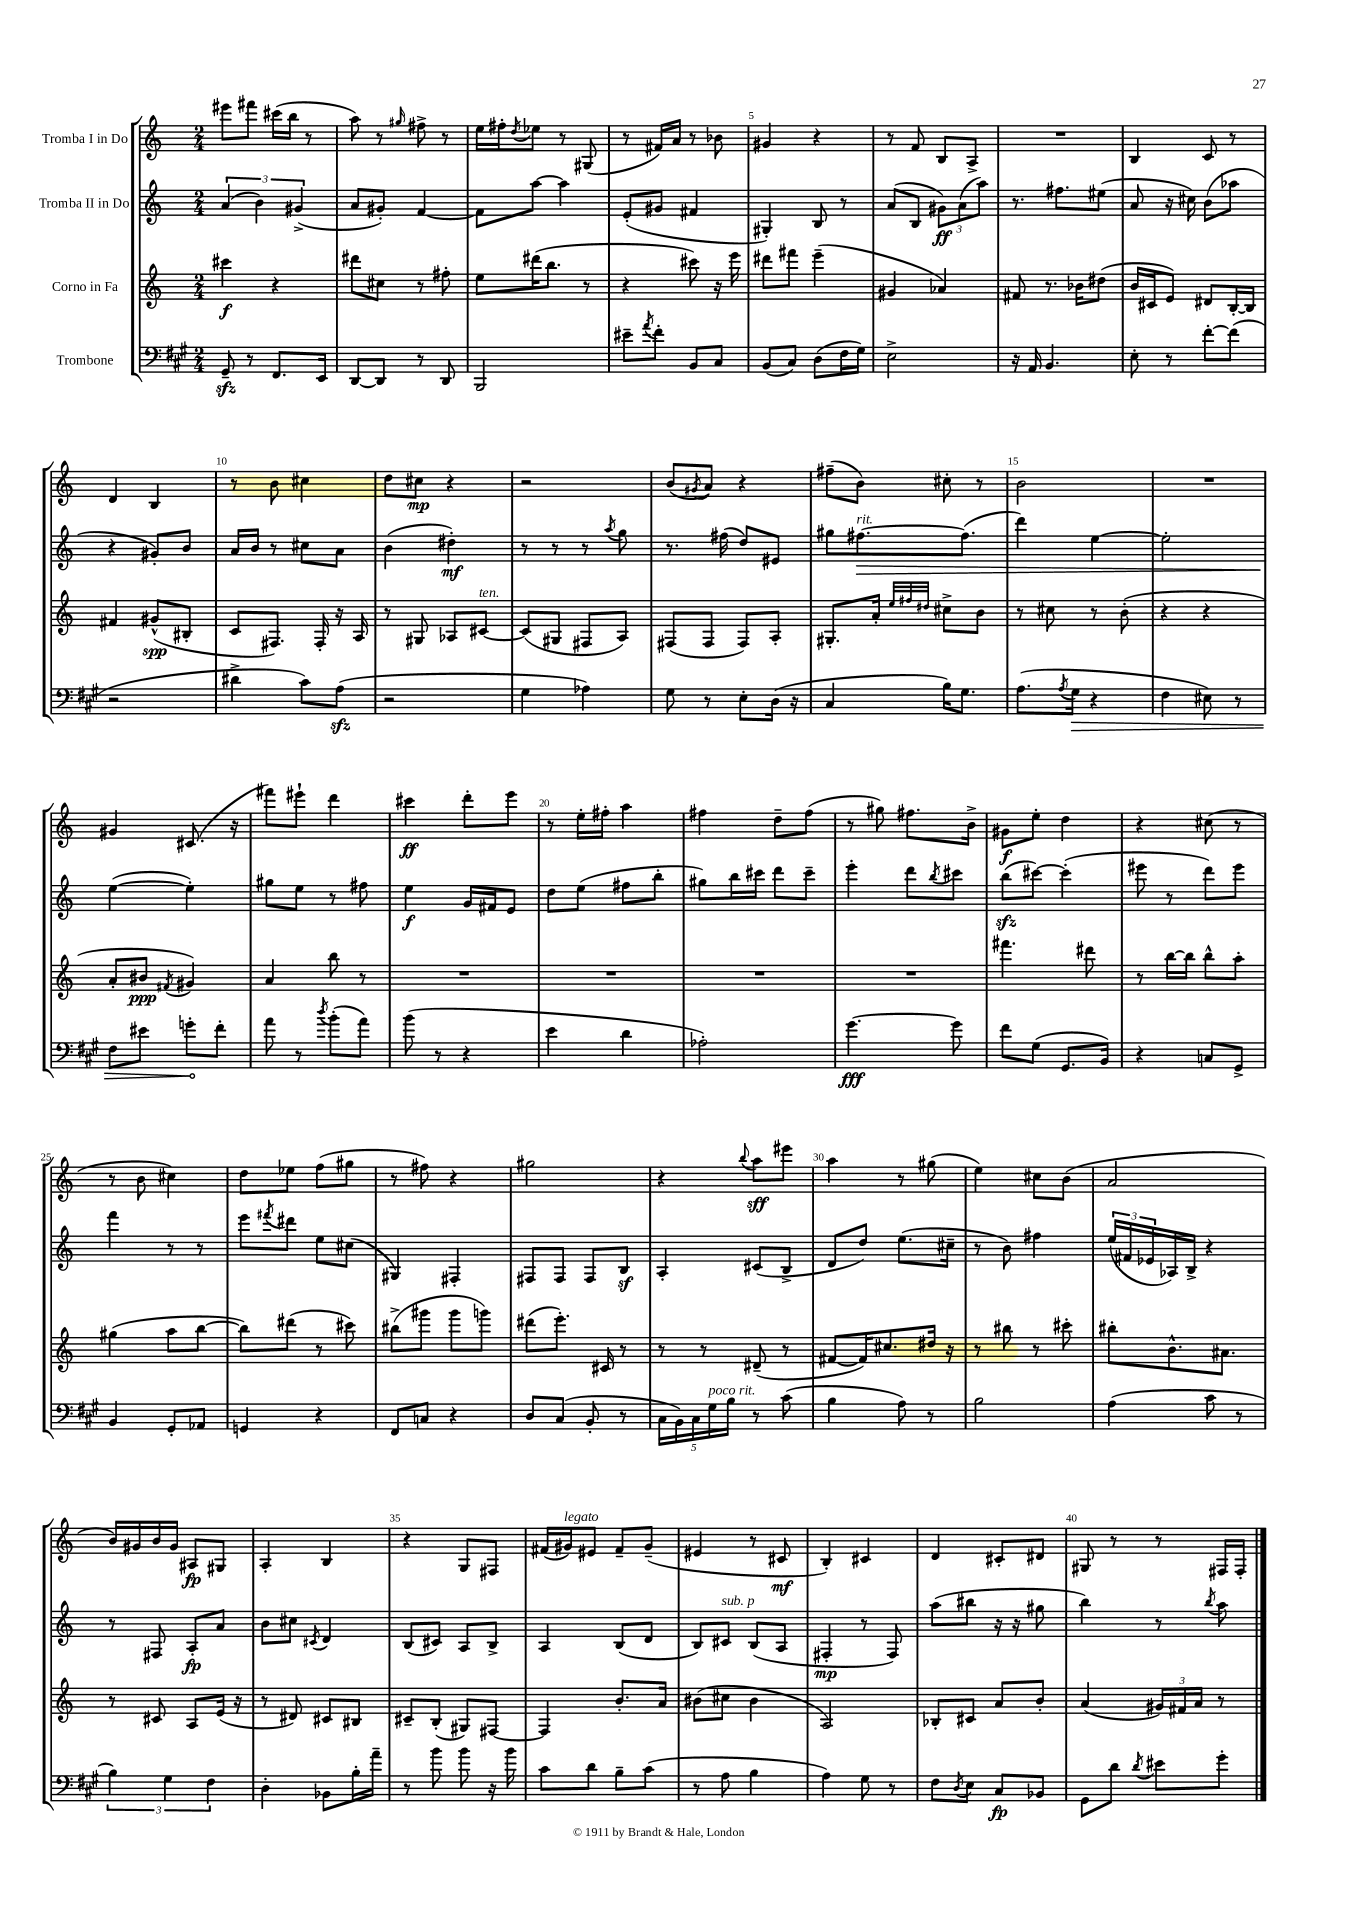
<<
\new StaffGroup <<
\new Staff = "s0" \with { instrumentName = "Tromba I in Do" } {
    \clef treble \key c \major \numericTimeSignature \time 2/4
    eis'''8 fis'''8 cis'''16( b''16 r8 |
    a''8) r8 \grace { gis''16 } fis''8-> r8 |
    e''16 fis''16-. \acciaccatura { d''8 } ees''8 r8 gis8( |
    r8 fis'16) a'16 r8 bes'8 |
    gis'4 r4 |
    r8 f'8 b8 a8-> |
    R2 |
    b4 c'8 r8 |
    d'4 b4 |
    r8 b'8 cis''4 |
    d''8 cis''8\mp r4 |
    r2 |
    b'8( \acciaccatura { gis'8 } a'8) r4 |
    fis''8--( b'8) cis''8-. r8 |
    b'2 |
    R2 |
    gis'4 cis'8.( r16 |
    fis'''8) eis'''8-! d'''4 |
    cis'''4\ff d'''8-. e'''8 |
    r8 e''16-. fis''16-. a''4 |
    fis''4 d''8-- fis''8( |
    r8 gis''8) fis''8. b'16-> |
    gis'8\f e''8-. d''4 |
    r4 cis''8( r8 |
    r8 b'8 cis''4) |
    d''8 ees''8 f''8( gis''8 |
    r8 fis''8) r4 |
    gis''2 |
    r4 \appoggiatura { b''8 } a''8\sff eis'''8 |
    a''4 r8 gis''8( |
    e''4) cis''8 b'8( |
    a'2 |
    b'16) gis'16 b'16 gis'16 ais8\fp gis8 |
    a4-. b4 |
    r4 g8 fis8 |
    fis'16( gis'16^\markup { \italic "legato" }) eis'8 fis'8-- gis'8--( |
    eis'4 r8 cis'8\mf |
    b4-.) cis'4 |
    d'4 cis'8-. dis'8 |
    gis8 r8 r8 fis16 fis16-. \bar "|." |
}
\new Staff = "s1" \with { instrumentName = "Tromba II in Do" } {
    \clef treble \key c \major \numericTimeSignature \time 2/4
    \tuplet 3/2 { a'4( b'4) gis'4->( } |
    a'8 gis'8-.) f'4~ |
    f'8 a''8~ a''4 |
    e'8-.( gis'8 fis'4 |
    gis4-.) b8 r8 |
    a'8( b8 \tuplet 3/2 { gis'8\ff) a'8( a''8) } |
    r8. fis''8. eis''8( |
    a'8 r16 cis''16) b'8( aes''8 |
    r4 gis'8-.) b'8 |
    a'16 b'16 r8 cis''8 a'8 |
    b'4( dis''4-.\mf) |
    r8 r8 r8 \acciaccatura { a''8 } g''8 |
    r8. fis''16( d''8) eis'8 |
    gis''8 fis''8.~\>^\markup { \italic "rit." } fis''8.( |
    d'''4) e''4~ |
    e''2-. |
    e''4~\!( e''4-.) |
    gis''8 e''8 r8 fis''8 |
    e''4\f g'16 fis'16 e'8 |
    d''8 e''8( fis''8 b''8-. |
    gis''8) b''16 cis'''16 d'''8 cis'''8-- |
    e'''4-. d'''8 \acciaccatura { b''8 } cis'''8 |
    b''8\sfz( cis'''8~) cis'''4-.( |
    eis'''8 r8 d'''8) eis'''8 |
    f'''4 r8 r8 |
    e'''8 \acciaccatura { fis'''8 } dis'''8 e''8 cis''8( |
    gis4) fis4-. |
    fis8 fis8 fis8 b8\sf |
    a4-. cis'8( b8-> |
    d'8 d''8) e''8.( cis''16-- |
    r8 b'8) fis''4 |
    \tuplet 3/2 { e''16( fis'16 ees'16 } aes16) b16-> r4 |
    r8 fis8 a8-.\fp a'8 |
    b'8 cis''8 \acciaccatura { cis'8 } d'4 |
    b8( cis'8) a8 b8-> |
    a4 b8( d'8 |
    b8) cis'8^\markup { \italic "sub. p" } b8( a8 |
    fis4-.\mp r8 fis8) |
    a''8( bis''8 r16 r16 gis''8 |
    b''4) r8 \acciaccatura { b''8 } a''8 \bar "|." |
}
\new Staff = "s2" \with { instrumentName = "Corno in Fa" } {
    \clef treble \key c \major \numericTimeSignature \time 2/4
    cis'''4\f r4 |
    dis'''8 cis''8 r8 fis''8-. |
    e''8 dis'''16( b''8. r8 |
    r4 cis'''8) r16 e'''16 |
    dis'''8 fis'''8 e'''4--( |
    gis'4 aes'4) |
    fis'8 r8. bes'16 dis''8( |
    b'16 cis'16 e'8) dis'8 b16~-. b16 |
    fis'4 gis'8-^\spp( bis8-. |
    c'8 fis8.) fis16-. r16 a16 |
    r8 gis8 aes8 cis'8~^\markup { \italic "ten." } |
    cis'8( gis8 fis8 a8) |
    fis8( fis8 fis8) a8-. |
    gis8.-. a'16-. \grace { e''32 fis''32 dis''32 } cis''8-> b'8 |
    r8 cis''8 r8 b'8-.( |
    r4 r4 |
    a'8-. bis'8\ppp \acciaccatura { fis'8 } gis'4) |
    a'4 b''8 r8 |
    R2 |
    R2 |
    R2 |
    R2 |
    fis'''4. dis'''8 |
    r8 b''16~ b''16 b''8-^ a''8-. |
    gis''4( a''8 b''8~ |
    b''8) dis'''8( r8 cis'''8) |
    bis''8->( gis'''8 gis'''8 g'''8) |
    dis'''8( e'''8.-.) cis'16 r8 |
    r8 r8 dis'8--( r8 |
    fis'8~ fis'16) cis''8. dis''16 r16 |
    r8 bis''8 r8 cis'''8-. |
    bis''8-. b'8.-^ ais'8. |
    r8 cis'8 a8 e'16( r16 |
    r8 dis'8) cis'8 bis8 |
    cis'8-- b8-.( gis8) fis8~ |
    fis4 b'8.-. a'16 |
    bis'8( cis''8 bis'4 |
    a2) |
    bes8-. cis'8 a'8 b'8-. |
    a'4( \tuplet 3/2 { gis'16) fis'16 a'16 } r8 \bar "|." |
}
\new Staff = "s3" \with { instrumentName = "Trombone" } {
    \clef bass \key a \major \numericTimeSignature \time 2/4
    gis,8--\sfz r8 fis,8. e,16 |
    d,8~ d,8 r8 d,8 |
    b,,2 |
    eis'8-- \acciaccatura { a'8 } fis'8-. b,8 cis8 |
    b,8( cis8) d8( fis16 gis16) |
    e2-> |
    r16 a,16 b,4. |
    e8-. r8 fis'8~-. fis'8( |
    r2 |
    dis'4-> cis'8) a8\sfz( |
    r2 |
    gis4 aes4) |
    gis8 r8 e8-. d16( r16 |
    cis4 b16) gis8. |
    a8.( \acciaccatura { a8 } \once \override Hairpin.circled-tip = ##t gis16\> r4 |
    fis4 eis8) r8 |
    fis8 eis'8 g'8-.\! fis'8-. |
    a'8 r8 \acciaccatura { d''8 } b'8-.( a'8) |
    b'8( r8 r4 |
    e'4 d'4 |
    aes2-.) |
    gis'4.~\fff gis'8 |
    fis'8 gis8( gis,8. b,16) |
    r4 c8 gis,8-> |
    b,4 gis,8-. aes,8 |
    g,4 r4 |
    fis,8 c8 r4 |
    d8 cis8( b,8-. r8 |
    \tuplet 5/4 { cis16 b,16) cis16 gis16^\markup { \italic "poco rit." } b16 } r8 cis'8( |
    b4 a8) r8 |
    b2 |
    a4( cis'8 r8 |
    \tuplet 3/2 { b4) gis4 fis4 } |
    d4-. bes,8 b16-. a'16-- |
    r8 b'8 b'8 r16 b'16 |
    cis'8 d'8 b8-- cis'8( |
    r8 a8 b4 |
    a4) gis8 r8 |
    fis8 \acciaccatura { d8 } e8 cis8\fp bes,8 |
    gis,8 d'8 \acciaccatura { d'8 } eis'8 gis'8-. \bar "|." |
}
>>
>>
\layout { \context { \Score \override BarNumber.break-visibility = ##(#f #t #t) barNumberVisibility = #(every-nth-bar-number-visible 5) } }
